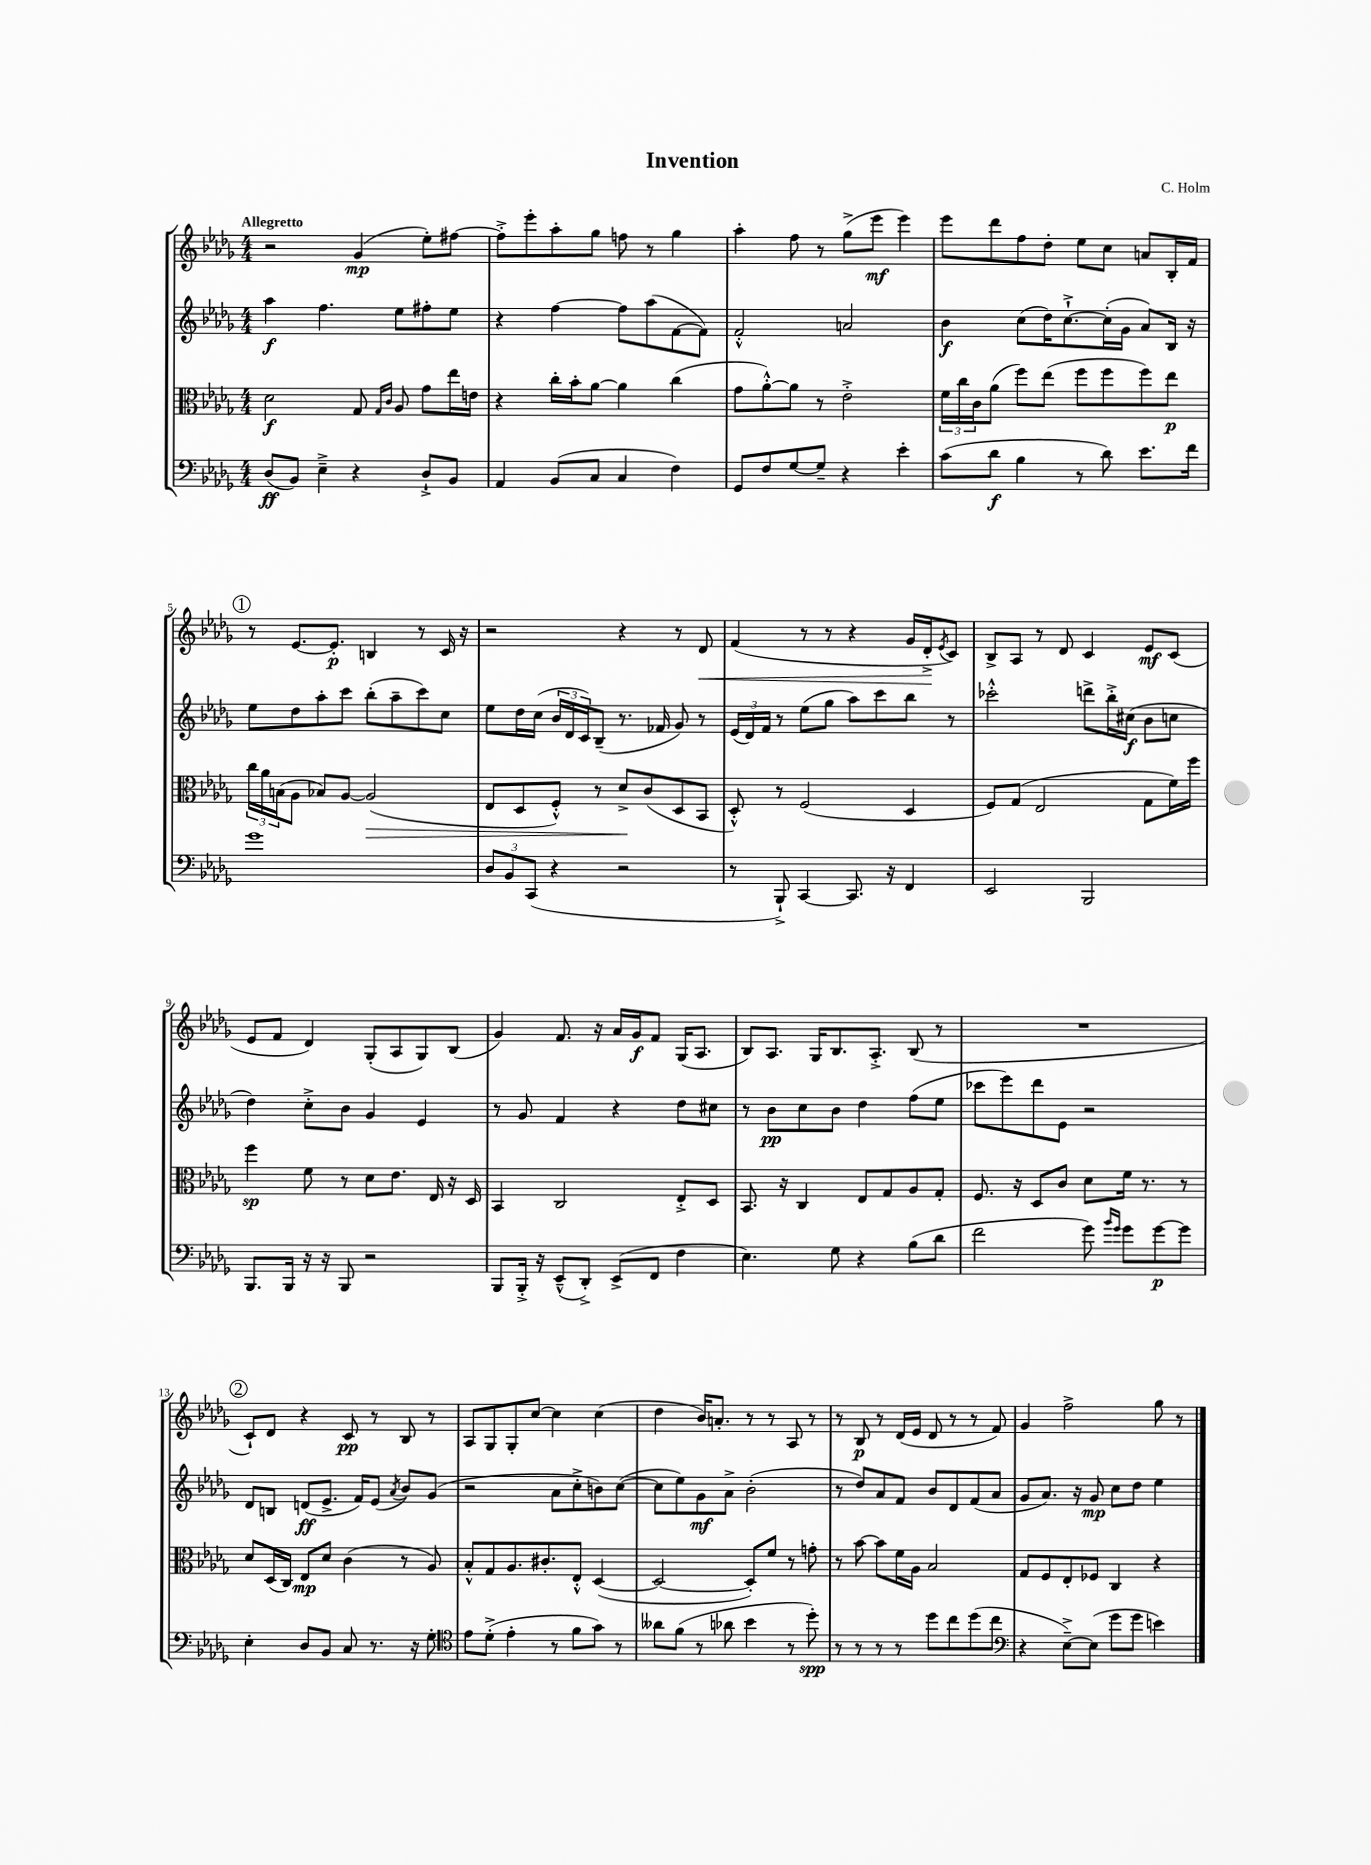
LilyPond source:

\header { title = "Invention" composer = "C. Holm" }
<<
\new StaffGroup <<
\new Staff = "s0" {
    \clef treble \key des \major \numericTimeSignature \time 4/4 \tempo "Allegretto"
    r2 ges'4\mp( ees''8-.) fis''8~ |
    fis''8-.-> ees'''8-. aes''8-. ges''8 f''8 r8 ges''4 |
    aes''4-. f''8 r8 ges''8->( ees'''8\mf ees'''4) |
    ees'''8 des'''8 f''8 des''8-. ees''8 c''8 a'8 bes16-. f'16 |
    \mark \markup { \circle "1" } r8 ees'8.~ ees'8.-.\p b4 r8 c'16 r16 |
    r2 r4 r8 des'8\< |
    f'4( r8 r8 r4 ges'16 des'16-.->\! \acciaccatura { ees'8 } c'8) |
    bes8-> aes8 r8 des'8 c'4 ees'8\mf c'8( |
    ees'8 f'8 des'4) ges8-.( aes8 ges8) bes8( |
    ges'4) f'8. r16 aes'16 ges'16\f f'8 ges16( aes8. |
    bes8) aes8. ges16 bes8. aes8.-.-> bes8( r8 |
    R1 |
    \mark \markup { \circle "2" } c'8-!) des'8 r4 c'8\pp r8 bes8 r8 |
    aes8 ges8 ges8-. c''8~ c''4 c''4( |
    des''4 bes'16) a'8.-. r8 r8 aes8 r8 |
    r8 bes8\p r8 des'16( ees'16 des'8 r8 r8 f'8) |
    ges'4 f''2-> ges''8 r8 \bar "|." |
}
\new Staff = "s1" {
    \clef treble \key des \major \numericTimeSignature \time 4/4
    aes''4\f f''4. ees''8 fis''8-. ees''8 |
    r4 f''4~ f''8 aes''8( f'8~ f'8) |
    f'2-.-^ a'2 |
    bes'4\f c''8( des''16) c''8.~-!-> c''16-.( ges'16 aes'8) bes16 r16 |
    \mark \markup { \circle "1" } ees''8 des''8 aes''8-. c'''8 bes''8-.( aes''8-- c'''8) c''8 |
    ees''8 des''16 c''16( \tuplet 3/2 { bes'16 des'16 c'16) } bes8--( r8. fes'16 ges'8) r8 |
    \tuplet 3/2 { ees'16( des'16) f'16 } r8 ees''8( ges''8 aes''8) c'''8 bes''8 r8 |
    ces'''2-.-^ d'''8-> bes''16-.-> cis''16\f( bes'8 c''8 |
    des''4) c''8-.-> bes'8 ges'4 ees'4 |
    r8 ges'8 f'4 r4 des''8 cis''8 |
    r8 bes'8\pp c''8 bes'8 des''4 f''8( ees''8 |
    ces'''8 ees'''8) des'''8 ees'8 r2 |
    \mark \markup { \circle "2" } des'8 b8 d'8\ff( ees'8.-> f'16) ees'8( \acciaccatura { aes'8 } bes'8) ges'8( |
    r2 aes'8 c''8-.-> b'8) c''8~( |
    c''8 ees''8) ges'8\mf aes'8-> bes'2-.( |
    r8 des''8) aes'8 f'8 bes'8 des'8 f'8( aes'8 |
    ges'8 aes'8.) r16 ges'8\mp c''8 des''8 ees''4 \bar "|." |
}
\new Staff = "s2" {
    \clef alto \key des \major \numericTimeSignature \time 4/4
    des'2\f ges8 \grace { ges16 c'16 } aes8 ges'8 ees''16 e'16 |
    r4 c''16-. bes'16-. aes'8~ aes'4 c''4( |
    ges'8 aes'8~-.-^) aes'8 r8 ees'2-.-> |
    \tuplet 3/2 { f'16 c''16 c'16 } aes'8( f''8) ees''8( f''8 f''8 f''8) ees''8\p |
    \mark \markup { \circle "1" } \tuplet 3/2 { c''16 aes'16 b16( } aes8 bes8) aes8~ aes2\>( |
    ees8 des8 f8-.-^) r8 des'8->\! c'8( des8 bes,8 |
    des8-.-^) r8 f2( des4 |
    f8) ges8( ees2 ges8 f'16) f''16 |
    f''4\sp f'8 r8 des'8 ees'8. ees16 r16 des16 |
    bes,4 c2 ees8-.-> des8 |
    bes,8. r16 c4 ees8 ges8 aes8 ges8-. |
    f8. r16 des8 c'8 des'8 f'16 r8. r8 |
    \mark \markup { \circle "2" } des'8 des16( c16) ees8\mp des'8 c'4( r8 aes8) |
    bes8-.-^ ges8 aes8. cis'8.-. ees8-.-^ des4~( |
    des2~ des8-.) f'8 r8 g'8-. |
    r8 bes'8~ bes'8 f'16 aes16 bes2 |
    ges8 f8 ees8-. fes8 c4 r4 \bar "|." |
}
\new Staff = "s3" {
    \clef bass \key des \major \numericTimeSignature \time 4/4
    des8\ff( bes,8) ees4---> r4 des8-!-> bes,8 |
    aes,4 bes,8( c8 c4 f4) |
    ges,8 f8 ges8~ ges8-- r4 ees'4-. |
    c'8( des'8\f bes4 r8 des'8) ees'8. f'16 |
    \mark \markup { \circle "1" } ges'1 |
    \tuplet 3/2 { des8 bes,8 c,8( } r4 r2 |
    r8 bes,,8-!->) c,4~ c,8. r16 f,4 |
    ees,2 bes,,2 |
    bes,,8. bes,,16 r16 r16 bes,,8 r2 |
    bes,,8 bes,,16-.-> r16 ees,8---^( des,8-.->) ees,8->( f,8 f4 |
    ees4.) ges8 r4 bes8( des'8 |
    f'2 ges'8) \grace { bes'16 ges'16 } ges'8 ges'8~\p ges'8 |
    \mark \markup { \circle "2" } ees4-. des8 bes,8 c8 r8. r16 ges8-. |
    \clef tenor ees'8 des'8-.->( ees'4-. r8 f'8 ges'8) r8 |
    aeses'8 f'8( r8 aes'8 bes'4 r8 des''8-.\spp) |
    r8 r8 r8 r8 des''8 c''8 des''8( c''8 |
    \clef bass r4 ees8~--->) ees8( ges'8 ges'8 e'4) \bar "|." |
}
>>
>>
